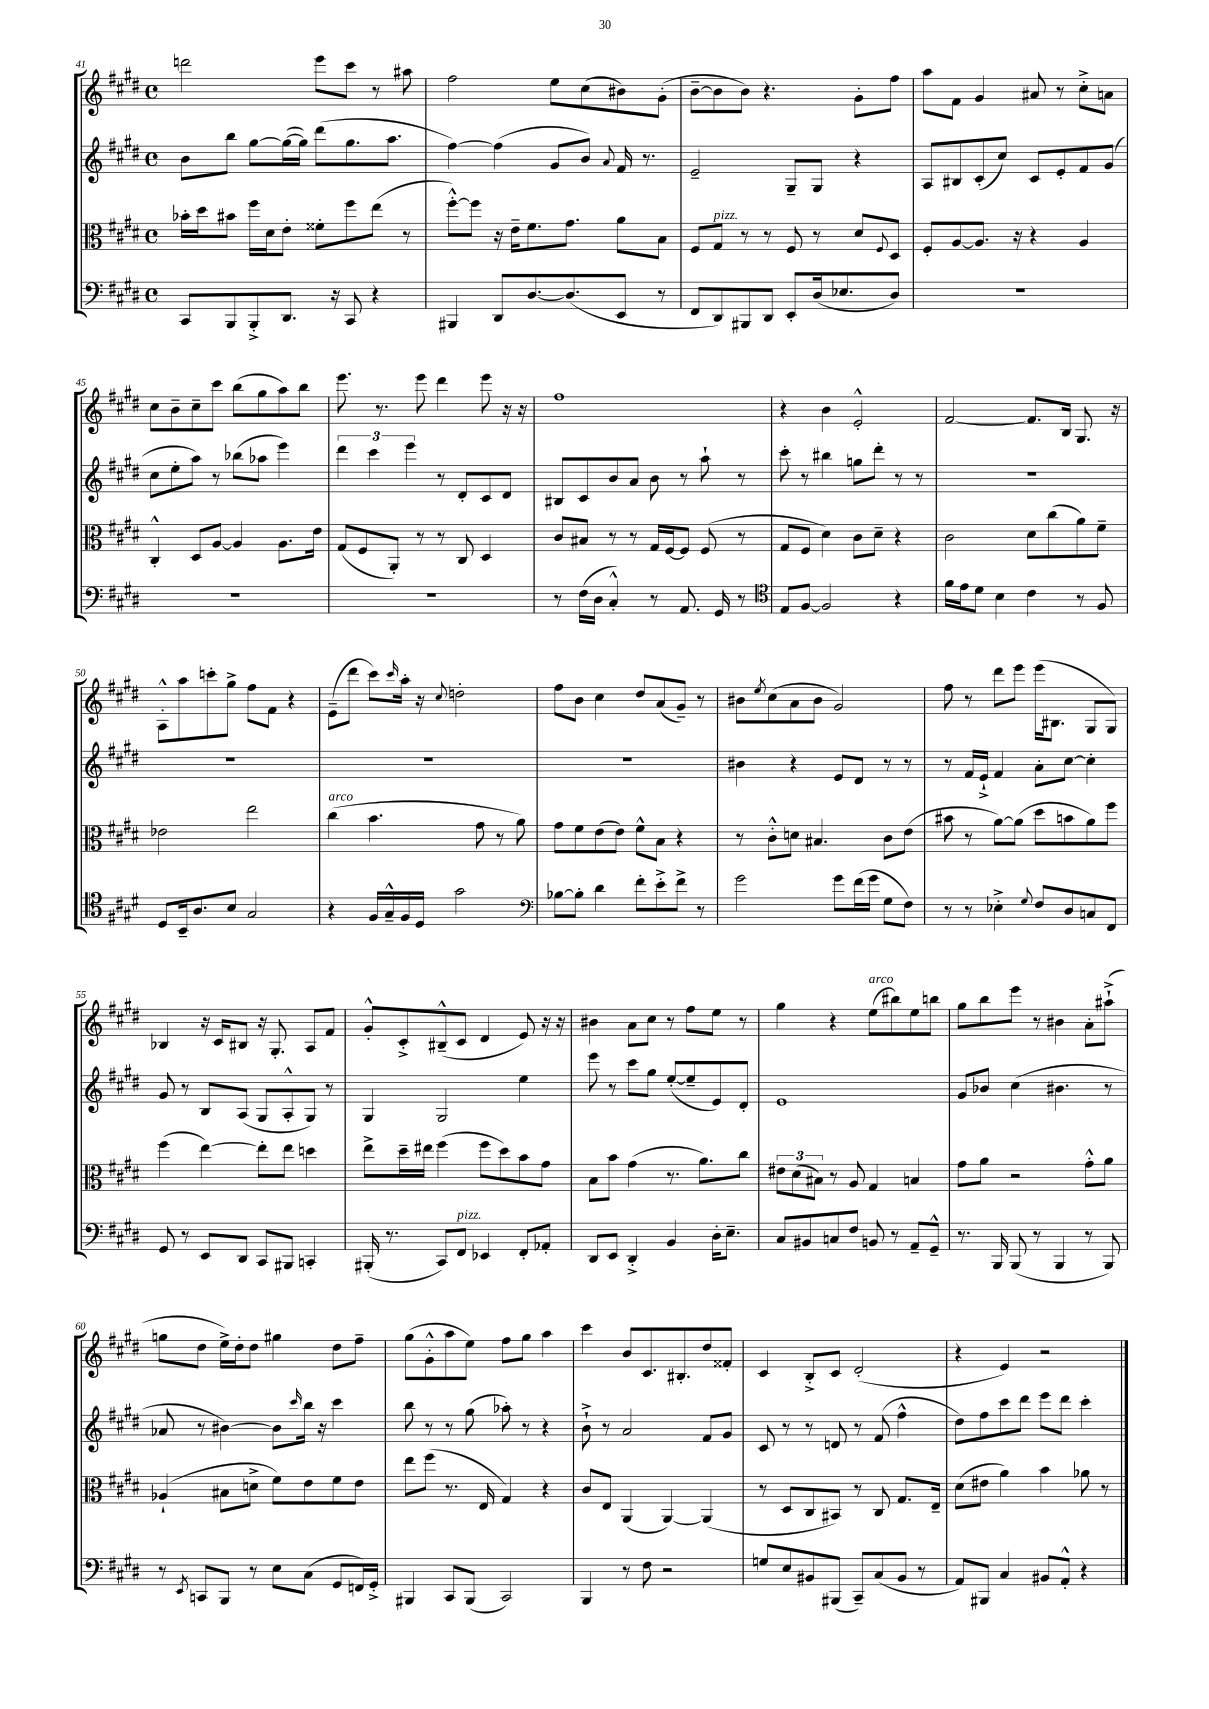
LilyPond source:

<<
\new StaffGroup <<
\new Staff = "s0" {
    \clef treble \key e \major \defaultTimeSignature \time 4/4
    d'''2 e'''8 cis'''8 r8 ais''8 |
    fis''2 e''8 cis''8( bis'8) gis'8-.( |
    b'8~-- b'8 b'8) r4. gis'8-. fis''8 |
    a''8 fis'8 gis'4 ais'8 r8 cis''8-.-> a'8 |
    cis''8 b'8-- cis''8-- cis'''8 b''8( gis''8 a''8) b''8 |
    e'''8. r8. e'''8 dis'''4 e'''8 r16 r16 |
    fis''1 |
    r4 b'4 e'2-.-^ |
    fis'2~ fis'8. b16 gis8. r16 |
    a8-.-^ a''8 c'''8-. gis''8-> fis''8 fis'8 r4 |
    e'8--( dis'''8 cis'''8) \grace { cis'''16 } a''16-. r16 \appoggiatura { cis''8 } d''2-. |
    fis''8 b'8 cis''4 dis''8 a'8( gis'8--) r8 |
    bis'8 \acciaccatura { e''8 } cis''8( a'8 bis'8 gis'2) |
    fis''8 r8 dis'''8 e'''8 e'''16( bis8. gis8 gis8) |
    bes4 r16 cis'16 bis8 r16 gis8.-. a8 fis'8 |
    gis'8-.-^ cis'8-.-> bis8---^( cis'8 dis'4 e'8) r16 r16 |
    bis'4 a'8 cis''8 r8 fis''8 e''8 r8 |
    gis''4 r4 e''8^\markup { \italic "arco" }( bis''8) e''8 b''8 |
    gis''8 b''8 e'''8 r8 bis'4 a'8-. ais''8-!->( |
    g''8 dis''8 e''16->) dis''16-. dis''8 gis''4 dis''8 fis''8-- |
    gis''8( gis'8-.-^ a''8 e''8) fis''8 gis''8 a''4 |
    cis'''4 b'8 cis'8. bis8.-. dis''8 fisis'8-. |
    cis'4 b8-.-> cis'8 dis'2-.( |
    r4 e'4) r2 \bar "|." |
}
\new Staff = "s1" {
    \clef treble \key e \major \defaultTimeSignature \time 4/4
    b'8 b''8 gis''8~ gis''16~( gis''16) dis'''8( gis''8. a''8. |
    fis''4~) fis''4( gis'8 b'8) \appoggiatura { a'8 } fis'16 r8. |
    e'2-- gis8-- gis8 r4 |
    a8 bis8 cis'8-.( cis''8) cis'8 e'8-. fis'8 gis'8( |
    cis''8 e''8-. a''8) r8 bes''8( aes''8 e'''4) |
    \tuplet 3/2 { dis'''4 cis'''4 e'''4 } r8 dis'8-. cis'8 dis'8 |
    bis8 cis'8 b'8 a'8 b'8 r8 a''8-! r8 |
    cis'''8-. r8 bis''4 g''8 dis'''8-. r8 r8 |
    R1 |
    R1 |
    R1 |
    R1 |
    bis'4 r4 e'8 dis'8 r8 r8 |
    r8 fis'16 e'16-!-> fis'4 a'8-. cis''8~ cis''4-. |
    gis'8 r8 b8 a8( gis8 a8-.-^ gis8) r8 |
    gis4 gis2 e''4 |
    e'''8 r8 cis'''8 gis''8 e''8~-.( e''8-- e'8) dis'8-. |
    e'1 |
    gis'8 bes'8 cis''4( bis'4. r8 |
    aes'8 r8 bis'4~) bis'8 \grace { cis'''16 } b''16 r16 cis'''4 |
    b''8 r8 r8 gis''8( aes''8-.) r8 r4 |
    b'8-!-> r8 a'2 fis'8 gis'8 |
    cis'8 r8 r8 d'8 r8 fis'8( fis''4-^ |
    dis''8) fis''8 cis'''8 dis'''8 e'''8 dis'''8 cis'''4-. \bar "|." |
}
\new Staff = "s2" {
    \clef alto \key e \major \defaultTimeSignature \time 4/4
    bes'16-. dis''16 bis'8 fis''16 dis'16 e'8-. fisis'8-. fis''8 e''8( r8 |
    fis''8~-.-^) fis''8 r16 e'16-- fis'8. gis'8. a'8 b8 |
    fis8 gis8^\markup { \italic "pizz." } r8 r8 fis8 r8 dis'8 \appoggiatura { fis8 } dis8 |
    fis8-. a8~ a8. r16 r4 a4 |
    cis4-.-^ dis8 a8~ a4 a8. e'16 |
    gis8( fis8 a,8-.) r8 r8 cis8 dis4 |
    cis'8 bis8 r8 r8 gis16 fis16~ fis8 fis8( r8 |
    gis8 fis8 dis'4) cis'8 dis'8-- r4 |
    cis'2 dis'8 cis''8( a'8) fis'8-- |
    ees'2 e''2 |
    cis''4^\markup { \italic "arco" }( b'4. gis'8 r8 a'8) |
    gis'8 fis'8 e'8( e'8) fis'8-^ b8 r4 |
    r8 cis'8-.-^ d'8 bis4. cis'8 e'8( |
    bis'8 r8 a'8~) a'8( dis''8 b'8 a'8) fis''8 |
    fis''4( e''4~) e''8-. e''8 d''4 |
    e''8-> dis''16-- eis''16 fis''4( fis''8 dis''8) b'8 gis'8 |
    b8 b'8 gis'4( r8. a'8.) cis''8 |
    \tuplet 3/2 { eis'8 dis'8( bis8) } r8 a8 gis4 b4 |
    gis'8 a'8 r2 gis'8-.-^ a'8 |
    aes4-!( bis8 d'8-> fis'8) e'8 fis'8 e'8 |
    e''8 fis''8( r8. e16 gis4) r4 |
    cis'8 e8 a,4( a,4~) a,4( |
    r8 dis8 cis8 bis,8) r8 cis8 gis8. e16-- |
    dis'8( eis'8 a'4) b'4 aes'8 r8 \bar "|." |
}
\new Staff = "s3" {
    \clef bass \key e \major \defaultTimeSignature \time 4/4
    cis,8 b,,8 b,,8-.-> dis,8. r16 cis,8 r4 |
    bis,,4 dis,8 dis8.~ dis8.( e,8 r8 |
    fis,8 dis,8) bis,,8 dis,8 e,8-. dis16( ees8. dis8) |
    R1 |
    R1 |
    R1 |
    r8 fis16( dis16 cis4-.-^) r8 a,8. gis,16 r8 |
    \clef tenor e8 fis8~ fis2 r4 |
    fis'16 e'16 dis'8 b4 cis'4 r8 fis8 |
    dis8 b,16-- a8. b8 gis2 |
    r4 fis16 gis16---^ fis16 dis16 gis'2 |
    \clef bass bes8~ bes8-. dis'4 fis'8-. e'8-.-> fis'8-> r8 |
    gis'2 gis'8 fis'16( gis'16 gis8 fis8) |
    r8 r8 ees4-.-> \appoggiatura { gis8 } fis8 dis8 c8 fis,8 |
    gis,8 r8 e,8 dis,8 cis,8 bis,,8 c,4-. |
    bis,,16-.( r8. cis,8) fis,8^\markup { \italic "pizz." } ees,4 fis,8-. aes,8-. |
    dis,8 e,8 dis,4-.-> b,4 dis16-. e8.-- |
    cis8 bis,8 c8 fis8 b,8 r8 a,8-- gis,8---^ |
    r8. b,,16 b,,8( r8 b,,4 r8 b,,8) |
    r8 \acciaccatura { e,8 } c,8 b,,8 r8 e8 cis8( gis,8 f,16) gis,16-.-> |
    bis,,4 cis,8 bis,,8( cis,2) |
    b,,4 r8 fis8 r2 |
    g8 e8 bis,8 bis,,8( cis,8--) cis8( bis,8 r8 |
    a,8) bis,,8 cis4 bis,8 a,8-.-^ r4 \bar "|." |
}
>>
>>
\layout { \context { \Score currentBarNumber = #41 } }
